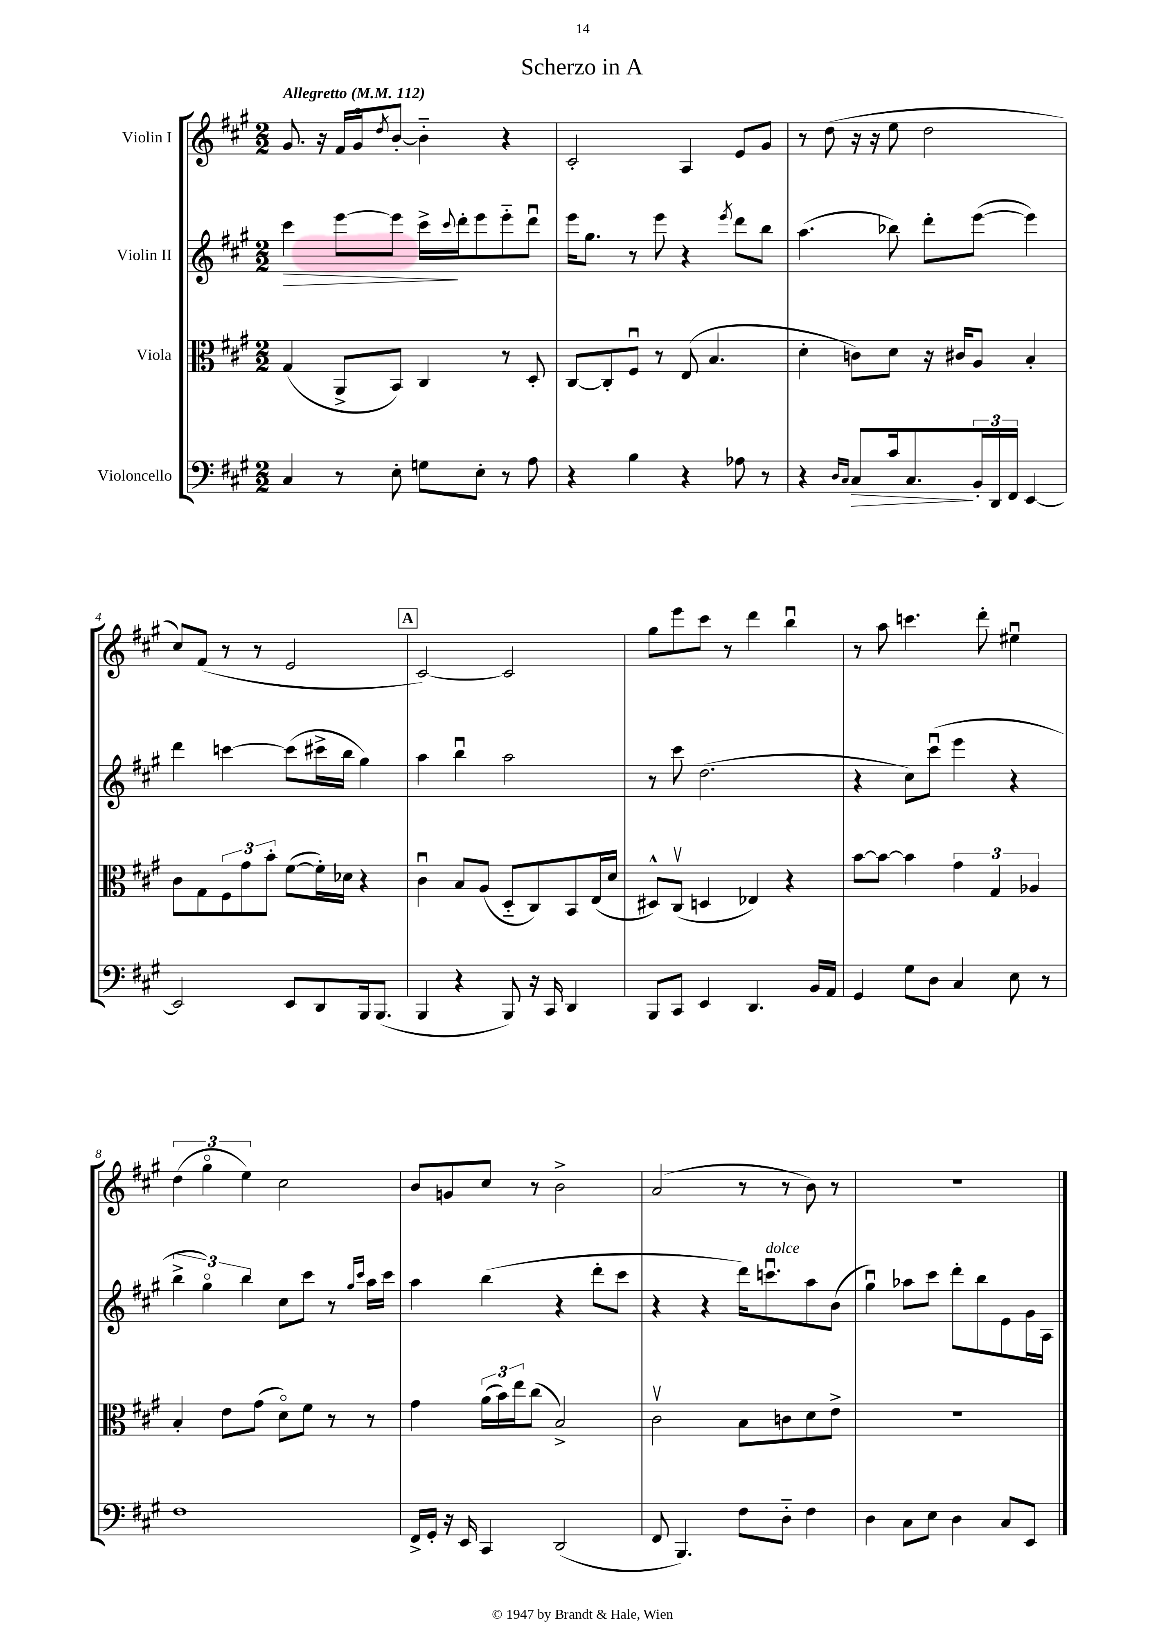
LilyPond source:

\header { title = "Scherzo in A" }
<<
\new StaffGroup <<
\new Staff = "s0" \with { instrumentName = "Violin I" } {
    \clef treble \key a \major \numericTimeSignature \time 2/2 \tempo "Allegretto" 4 = 112
    gis'8. r16 fis'16 gis'16\flageolet \acciaccatura { d''8 } b'8~-. b'4-_ r4 |
    cis'2-. a4 e'8 gis'8 |
    r8 d''8( r16 r16 e''8 d''2 |
    cis''8) fis'8( r8 r8 e'2 |
    \mark \markup { \box "A" } cis'2~) cis'2 |
    gis''8 e'''8 cis'''8 r8 d'''4 b''4\downbow |
    r8 a''8 c'''4. d'''8-. eis''4\downbow |
    \tuplet 3/2 { d''4( gis''4\flageolet e''4) } cis''2 |
    b'8 g'8 cis''8 r8 b'2-> |
    a'2( r8 r8 b'8) r8 |
    R1 \bar "|." |
}
\new Staff = "s1" \with { instrumentName = "Violin II" } {
    \clef treble \key a \major \numericTimeSignature \time 2/2
    cis'''4\> e'''8~ e'''8 cis'''16->\! \appoggiatura { cis'''8 } d'''16-. e'''8 e'''8-_ d'''8\downbow |
    e'''16 gis''8. r8 e'''8 r4 \acciaccatura { e'''8 } d'''8 b''8 |
    a''4.( bes''8) d'''8-. e'''8~( e'''4) |
    d'''4 c'''4~ c'''8( cis'''16-> b''16 gis''4) |
    \mark \markup { \box "A" } a''4 b''4\downbow a''2 |
    r8 cis'''8 d''2.( |
    r4 cis''8) cis'''8\downbow( e'''4 r4 |
    \tuplet 3/2 { b''4-> gis''4\flageolet) b''4 } cis''8 cis'''8 r8 \grace { gis''16 cis'''16 } a''16 cis'''16 |
    a''4 b''4( r4 d'''8-. cis'''8 |
    r4 r4 d'''16) c'''8.\downbow^\markup { \italic "dolce" } a''8 b'8( |
    gis''4\downbow) aes''8 cis'''8 d'''8-. b''8 e'8 gis'16 a16 \bar "|." |
}
\new Staff = "s2" \with { instrumentName = "Viola" } {
    \clef alto \key a \major \numericTimeSignature \time 2/2
    gis4( a,8-> b,8) cis4 r8 d8-. |
    cis8~ cis8-. fis8\downbow r8 e8( b4. |
    d'4-. c'8) d'8 r16 cis'16 a8 b4-. |
    cis'8 gis8 \tuplet 3/2 { fis8 gis'8 b'8-. } fis'8~( fis'16-.) des'16 r4 |
    \mark \markup { \box "A" } cis'4\downbow b8 a8( d8-_ cis8) b,8 e16( d'16 |
    dis8-^) cis8\upbow( d4 ees4) r4 |
    b'8~ b'8~ b'4 \tuplet 3/2 { gis'4 gis4 aes4 } |
    b4-. e'8 gis'8( d'8\flageolet) fis'8 r8 r8 |
    gis'4 \tuplet 3/2 { a'16( b'16) e''16 } cis''8( b2->) |
    cis'2\upbow b8 c'8 d'8 e'8-> |
    r1 \bar "|." |
}
\new Staff = "s3" \with { instrumentName = "Violoncello" } {
    \clef bass \key a \major \numericTimeSignature \time 2/2
    cis4 r8 e8-. g8 e8-. r8 a8 |
    r4 b4 r4 aes8 r8 |
    r4 \grace { d16 cis16 } cis8\> cis'16 cis8.\! \tuplet 3/2 { b,16-. d,16 fis,16 } e,4~ |
    e,2 e,8 d,8 b,,16 b,,8.( |
    \mark \markup { \box "A" } b,,4 r4 b,,8) r16 cis,16 d,4 |
    b,,8 cis,8 e,4 d,4. b,16 a,16 |
    gis,4 gis8 d8 cis4 e8 r8 |
    fis1 |
    fis,16-> gis,16-. r16 e,16 cis,4 d,2( |
    fis,8 b,,4.) fis8 d8-_ fis4 |
    d4 cis8 e8 d4 cis8 e,8 \bar "|." |
}
>>
>>
